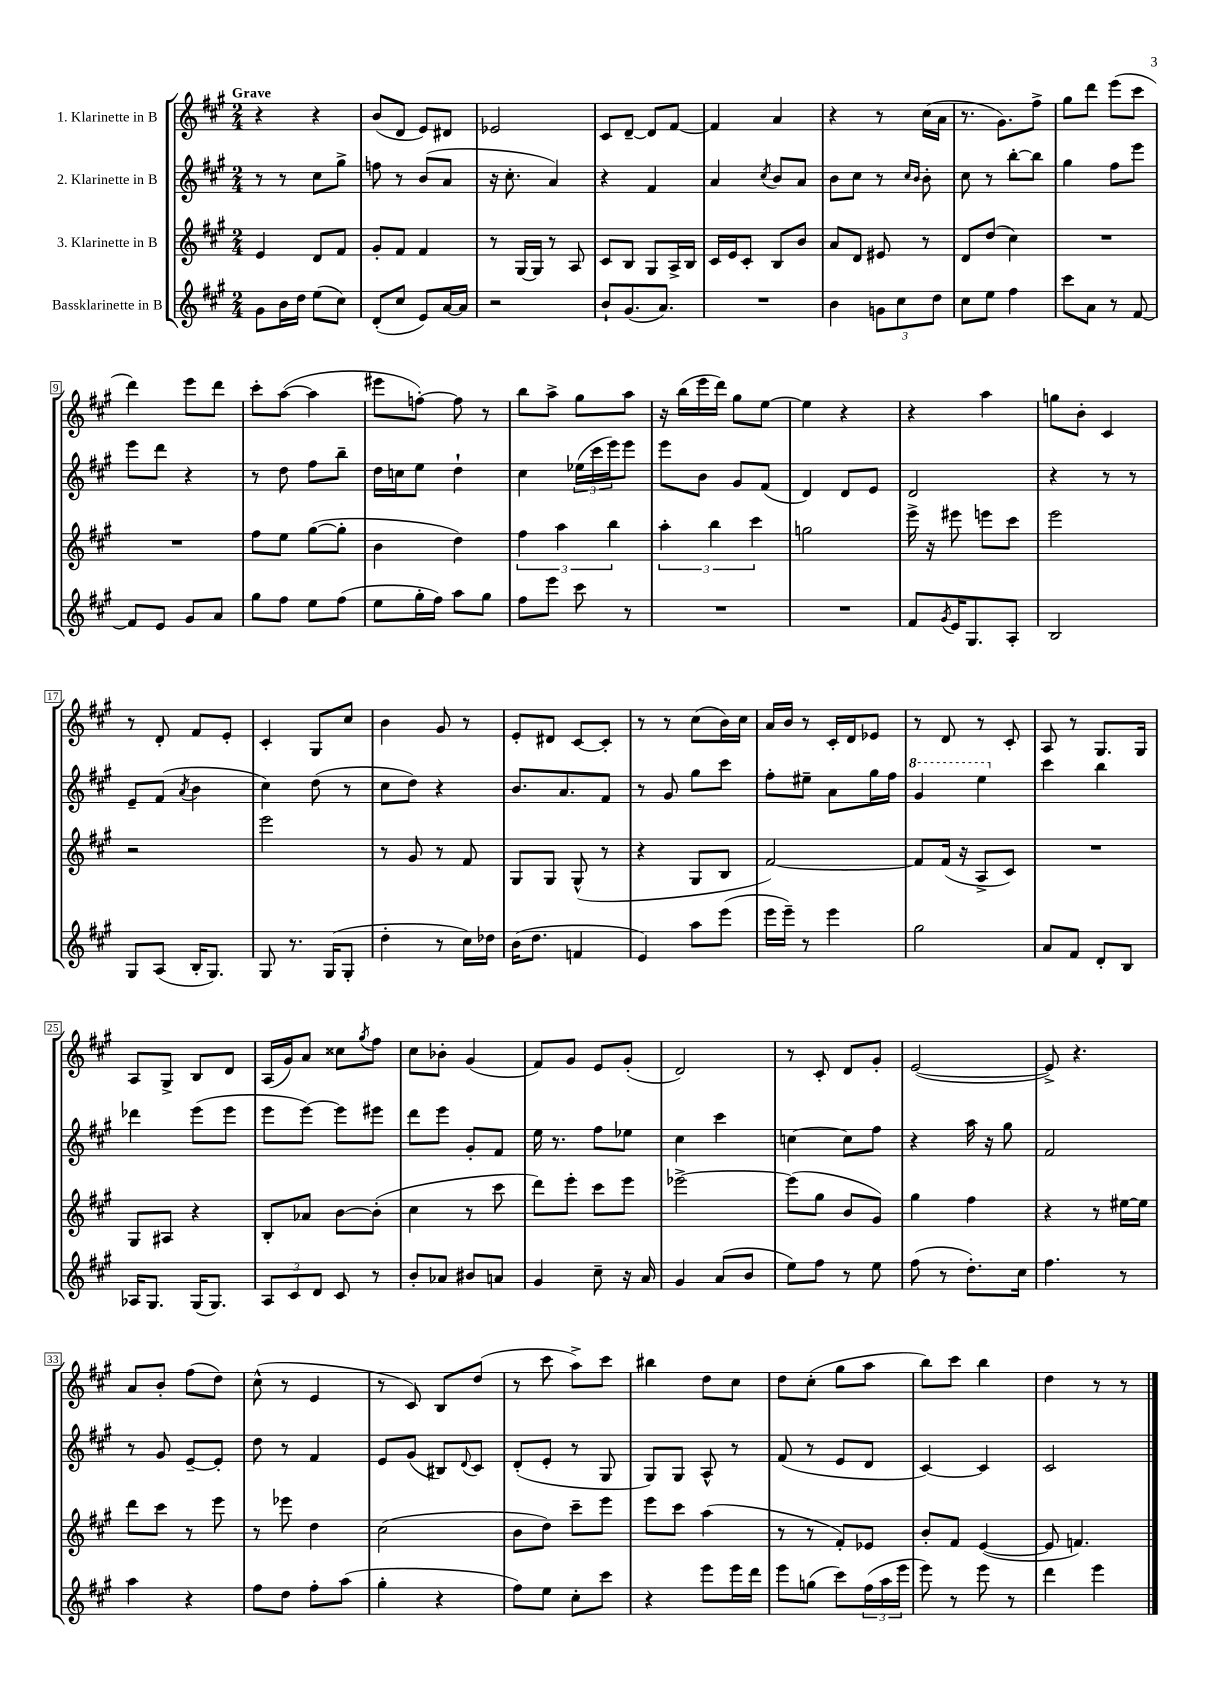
<<
\new StaffGroup <<
\new Staff = "s0" \with { instrumentName = "1. Klarinette in B" } {
    \clef treble \key a \major \numericTimeSignature \time 2/4 \tempo "Grave"
    r4 r4 |
    b'8( d'8 e'8) dis'8 |
    ees'2 |
    cis'8 d'8~-- d'8 fis'8~ |
    fis'4 a'4 |
    r4 r8 cis''16( a'16 |
    r8. gis'8.) fis''8-> |
    gis''8 d'''8 e'''8( cis'''8 |
    d'''4) e'''8 d'''8 |
    cis'''8-. a''8~( a''4 |
    eis'''8 f''8~-.) f''8 r8 |
    b''8 a''8-> gis''8 a''8 |
    r16 b''16( e'''16 d'''16) gis''8 e''8~ |
    e''4 r4 |
    r4 a''4 |
    g''8 b'8-. cis'4 |
    r8 d'8-. fis'8 e'8-. |
    cis'4-. gis8 cis''8 |
    b'4 gis'8 r8 |
    e'8-. dis'8 cis'8~ cis'8-. |
    r8 r8 cis''8( b'16) cis''16 |
    a'16 b'16 r8 cis'16-. d'16 ees'8 |
    r8 d'8 r8 cis'8-. |
    a8 r8 gis8. gis16 |
    a8 gis8-> b8 d'8 |
    a16( gis'16) a'8 cisis''8 \acciaccatura { gis''8 } fis''8 |
    cis''8 bes'8-. gis'4( |
    fis'8) gis'8 e'8 gis'8-.( |
    d'2) |
    r8 cis'8-. d'8 gis'8-. |
    e'2~( |
    e'8->) r4. |
    a'8 b'8-. fis''8( d''8) |
    cis''8-^( r8 e'4 |
    r8 cis'8) b8 d''8( |
    r8 cis'''8 a''8->) cis'''8 |
    bis''4 d''8 cis''8 |
    d''8 cis''8-.( gis''8 a''8 |
    b''8) cis'''8 b''4 |
    d''4 r8 r8 \bar "|." |
}
\new Staff = "s1" \with { instrumentName = "2. Klarinette in B" } {
    \clef treble \key a \major \numericTimeSignature \time 2/4
    r8 r8 cis''8 gis''8-> |
    f''8 r8 b'8( a'8 |
    r16 cis''8.-. a'4) |
    r4 fis'4 |
    a'4 \acciaccatura { cis''8 } b'8 a'8 |
    b'8 cis''8 r8 \grace { cis''16 b'16 } b'8-. |
    cis''8 r8 b''8~-. b''8 |
    gis''4 fis''8 e'''8 |
    e'''8 d'''8 r4 |
    r8 d''8 fis''8 b''8-- |
    d''16 c''16 e''8 d''4-! |
    cis''4 \tuplet 3/2 { ees''16( cis'''16 e'''16) } e'''8 |
    e'''8 b'8 gis'8 fis'8( |
    d'4) d'8 e'8 |
    d'2 |
    r4 r8 r8 |
    e'8-- fis'8( \acciaccatura { a'8 } b'4 |
    cis''4) d''8( r8 |
    cis''8 d''8) r4 |
    b'8. a'8. fis'8 |
    r8 gis'8 gis''8 cis'''8 |
    fis''8-. eis''8-- a'8 gis''16 fis''16 |
    \ottava #1 gis''4 e'''4 \ottava #0 |
    cis'''4 b''4 |
    des'''4 e'''8( e'''8 |
    e'''8 e'''8~) e'''8 eis'''8 |
    d'''8 e'''8 gis'8-. fis'8 |
    e''16 r8. fis''8 ees''8 |
    cis''4 cis'''4 |
    c''4~ c''8 fis''8 |
    r4 a''16 r16 gis''8 |
    fis'2 |
    r8 gis'8 e'8~-- e'8-. |
    d''8 r8 fis'4 |
    e'8 gis'8( bis8) \appoggiatura { d'8 } cis'8 |
    d'8-.( e'8-. r8 gis8 |
    gis8) gis8 a8-^ r8 |
    fis'8( r8 e'8 d'8 |
    cis'4~) cis'4 |
    cis'2 \bar "|." |
}
\new Staff = "s2" \with { instrumentName = "3. Klarinette in B" } {
    \clef treble \key a \major \numericTimeSignature \time 2/4
    e'4 d'8 fis'8 |
    gis'8-. fis'8 fis'4 |
    r8 gis16~ gis16 r8 a8 |
    cis'8 b8 gis8 a16-> b16 |
    cis'16 e'16 cis'8-. b8 b'8 |
    a'8 d'8 eis'8 r8 |
    d'8 d''8( cis''4) |
    R2 |
    R2 |
    fis''8 e''8 gis''8~( gis''8-. |
    b'4 d''4) |
    \tuplet 3/2 { fis''4 a''4 b''4 } |
    \tuplet 3/2 { a''4-. b''4 cis'''4 } |
    g''2 |
    e'''16-> r16 eis'''8 e'''8 cis'''8 |
    e'''2 |
    r2 |
    e'''2 |
    r8 gis'8 r8 fis'8 |
    gis8 gis8 gis8-^( r8 |
    r4 gis8 b8 |
    fis'2~) |
    fis'8 fis'16( r16 a8-> cis'8) |
    R2 |
    gis8 ais8 r4 |
    b8-. aes'8 b'8~ b'8-.( |
    cis''4 r8 cis'''8 |
    d'''8) e'''8-. cis'''8 e'''8 |
    ees'''2~-> |
    ees'''8( gis''8 b'8 gis'8) |
    gis''4 fis''4 |
    r4 r8 eis''16~ eis''16 |
    d'''8 cis'''8 r8 e'''8 |
    r8 ees'''8 d''4 |
    cis''2( |
    b'8 d''8) cis'''8-- e'''8 |
    e'''8 cis'''8 a''4( |
    r8 r8 fis'8-.) ees'8 |
    b'8-. fis'8 e'4~( |
    e'8 f'4.) \bar "|." |
}
\new Staff = "s3" \with { instrumentName = "Bassklarinette in B" } {
    \clef treble \key a \major \numericTimeSignature \time 2/4
    gis'8 b'16 d''16 e''8( cis''8) |
    d'8-.( cis''8 e'8) a'16~ a'16 |
    r2 |
    b'8-! gis'8.( a'8.) |
    R2 |
    b'4 \tuplet 3/2 { g'8 cis''8 d''8 } |
    cis''8 e''8 fis''4 |
    cis'''8 a'8 r8 fis'8~ |
    fis'8 e'8 gis'8 a'8 |
    gis''8 fis''8 e''8 fis''8( |
    e''8 gis''16-. fis''16) a''8 gis''8 |
    fis''8 e'''8 cis'''8 r8 |
    R2 |
    R2 |
    fis'8 \acciaccatura { gis'8 } e'16 gis8. a8-. |
    b2 |
    gis8 a8( b16-. gis8.) |
    gis8 r8. gis16( gis8-. |
    d''4-. r8 cis''16) des''16 |
    b'16( d''8. f'4 |
    e'4) a''8 e'''8( |
    e'''16 e'''16--) r8 e'''4 |
    gis''2 |
    a'8 fis'8 d'8-. b8 |
    aes16 gis8. gis16( gis8.) |
    \tuplet 3/2 { a8 cis'8 d'8 } cis'8 r8 |
    b'8-. aes'8 bis'8 a'8 |
    gis'4 cis''8-- r16 a'16 |
    gis'4 a'8( b'8 |
    e''8) fis''8 r8 e''8 |
    fis''8( r8 d''8.-.) cis''16 |
    fis''4. r8 |
    a''4 r4 |
    fis''8 d''8 fis''8-. a''8( |
    gis''4-. r4 |
    fis''8) e''8 cis''8-. cis'''8 |
    r4 e'''8 e'''16 d'''16 |
    e'''8 g''8( cis'''8) \tuplet 3/2 { fis''16( a''16 e'''16 } |
    e'''8) r8 e'''8 r8 |
    d'''4 e'''4 \bar "|." |
}
>>
>>
\layout { \context { \Score \override BarNumber.stencil = #(make-stencil-boxer 0.1 0.3 ly:text-interface::print) } }
